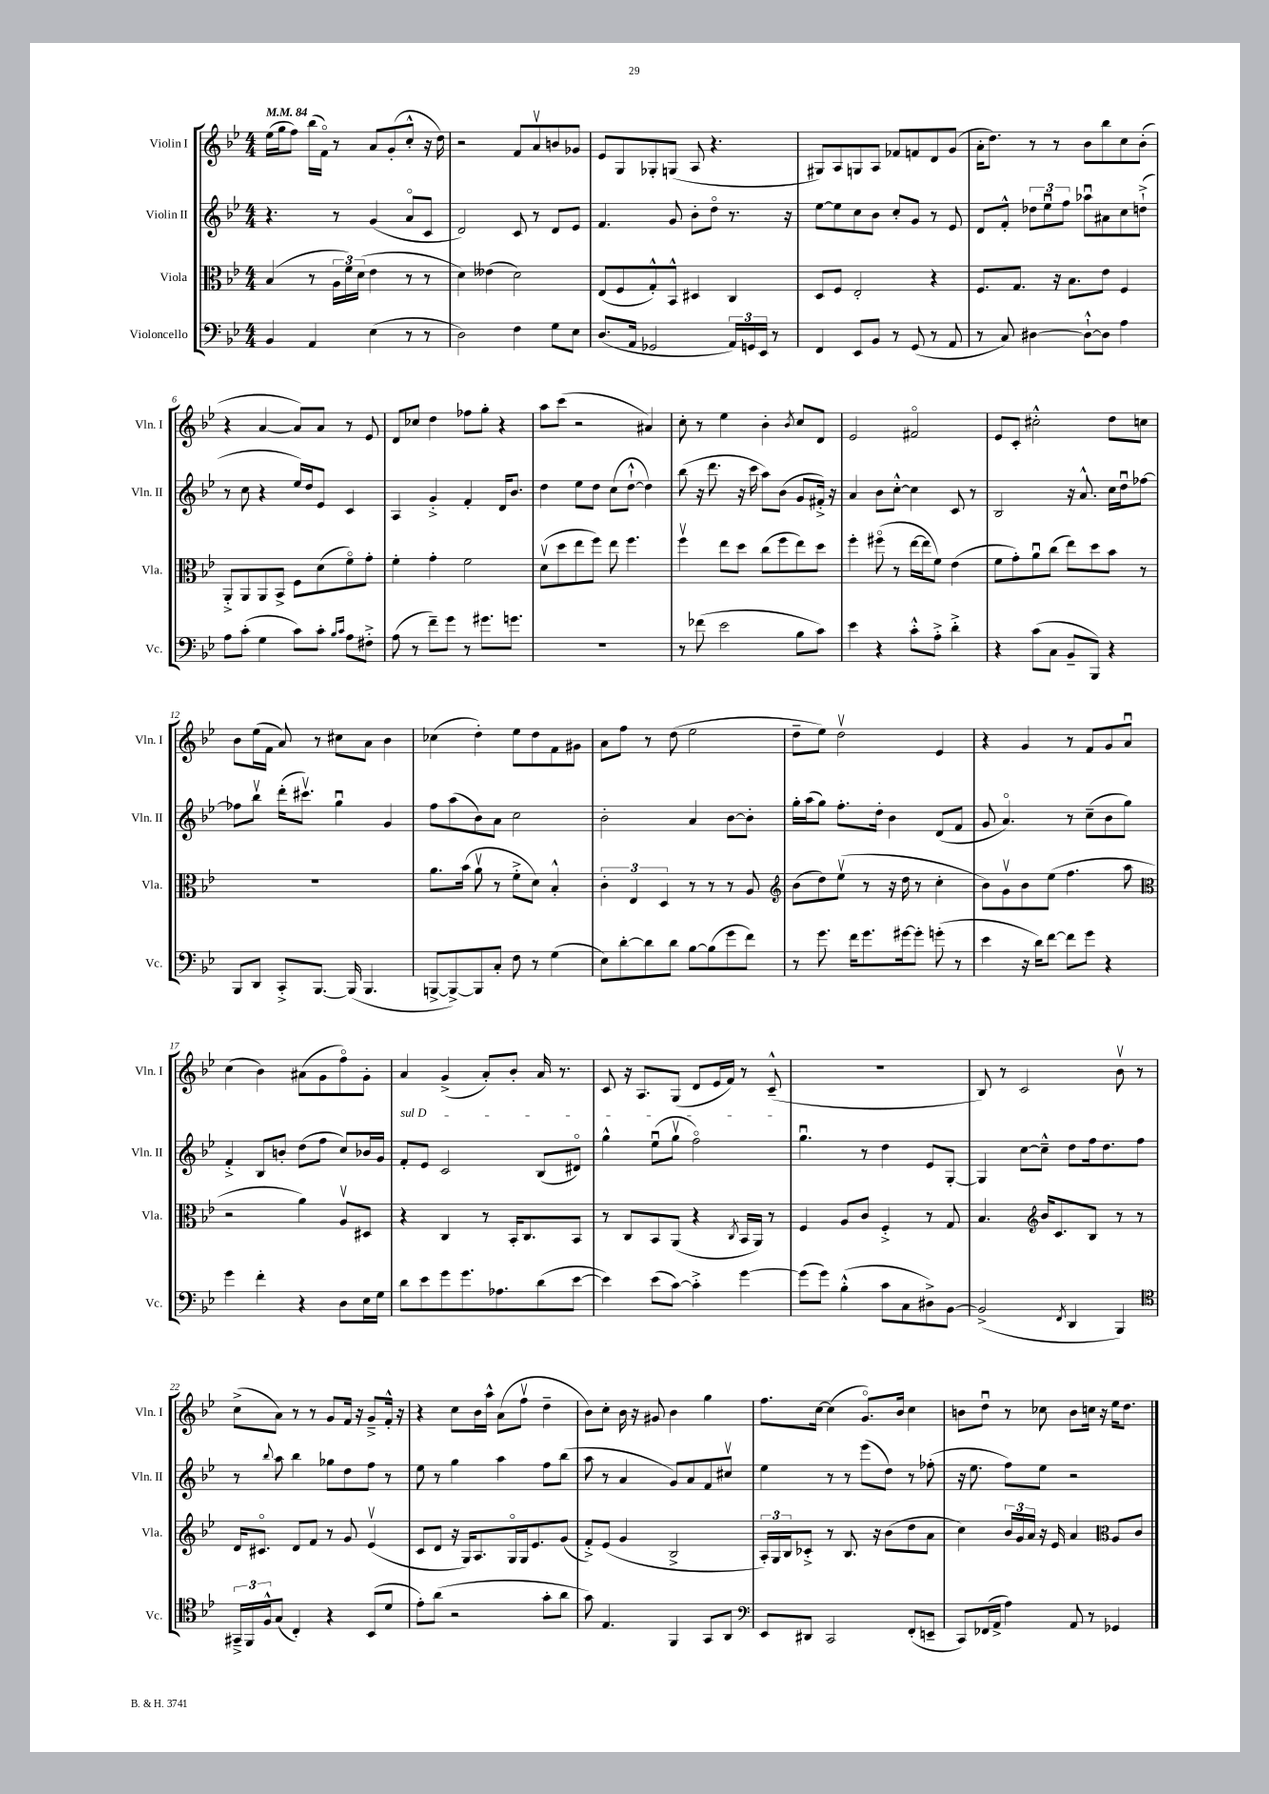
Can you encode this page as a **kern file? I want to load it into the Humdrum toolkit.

**kern	**kern	**kern	**kern
*staff4	*staff3	*staff2	*staff1
*clefF4	*clefC3	*clefG2	*clefG2
*k[b-e-]	*k[b-e-]	*k[b-e-]	*k[b-e-]
*M4/4	*M4/4	*M4/4	*M4/4
*MM84	*MM84	*MM84	*MM84
4BB-	(4B-	4.r	(16ee-
.	.	.	16gg
.	.	.	8ff)
4AA	8r	.	(16bb-
.	.	.	16fo)
.	24A	8r	8r
.	24f)	.	.
.	(24d	.	.
(4E-	4e-	(4g	8a
.	.	.	(8g'
8r	8r	8ao	8cc'^^
8r	8r	8c	16r
.	.	.	16dd)
=	=	=	=
2D)	4d)	2d)	2r
.	(4e--	.	.
4F	2d)	8c	8f
.	.	8r	8av
8G	.	8d	8b
8E-	.	8e-	8g-
=	=	=	=
(8.D	(8E-	4.f	8e-
.	8F	.	8G
16AA	.	.	.
2GG-	8G'^^)	.	8G-'
.	8BB-^^	8g	(8G
.	4D#	8b-'	8A
.	.	8ddo	4.r
24AA)	4C	8.r	.
24GG	.	.	.
24EE-	.	.	.
8r	.	.	.
.	.	16r	.
=	=	=	=
4FF	8D	[8ee-	8G#)
.	8F	8ee-]	8A
8EE-	2E-'	8cc	8G
8BB-	.	8b-	8A
8r	.	8cc'	8f-
(8GG	.	8g	8f
8r	4r	8r	8d
8AA	.	8e-	(8g
=	=	=	=
8r	8.F	8d	16a'
.	.	.	8.dd)
8C)	.	8f'^^	.
.	8.G	.	.
[4D#	.	12dd-	8r
.	.	12ee-u	.
.	16r	.	8r
.	.	12ff	.
.	8.B-	.	.
8D#`^^_	.	8aa-u	8b-
8D#]	8e-	8a#	8bb-
4A	4F	8cc	8cc
.	.	(8dd`^	(8b-'
=	=	=	=
8A	8AA'^	8r	4r
(8c'	8AA	8cc	.
4G	8AA	4r	[4a
.	8BB-^	.	.
8c)	8F	16ee-)	8a])
.	.	16dd	.
8c'	(8d	8e-	8a
16qqB-	.	.	.
16qqc	.	.	.
8A	8fo)	4c	8r
8F#'^	8g'	.	8e-
=	=	=	=
(8A	4f'	4A	8d
8r	.	.	8cc-
8f~)	4g'	4g'^	4dd
8g	.	.	.
8r	2f	4f'	8ff-
8.g#	.	.	8gg'
.	.	16d	4r
8.g	.	8.b-	.
=	=	=	=
1r	(8dv	4dd	8aa
.	8dd	.	(8ccc
.	8ee-	8ee-	2r
.	8ff)	8dd	.
.	8ee-	(8cc	.
.	4.ff	[8dd`^^	.
.	.	4dd])	4a#)
=	=	=	=
8r	4ffv	(8bb-	8cc'
(8f-	.	16r	8r
.	.	8.ddd	.
2e-	8ee-	.	4ee-
.	8dd	16r	.
.	.	16ccc	.
.	(8cc	8aa)	4b-'
.	8ff	(8b-	.
.	.	.	8qb-
8B-	8ee-)	8g	8cc
8c)	8dd	16f#'^)	8d
.	.	16r	.
=	=	=	=
4e-	4ff'	4a	2e-
4r	(8ff#o	8b-	.
.	8r	[8cc'^^	.
8c'^^	[16ee-	4cc]	2f#o
.	16ee-]	.	.
8A'^	8f)	.	.
4d'^	(4e-	8c	.
.	.	8r	.
=	=	=	=
4r	8f	2B-	8e-
.	8g')	.	8c'
(8c	8au	.	2cc#'^^
8C	(8cc	.	.
8BB-~	8ee-)	16r	.
.	.	8.a^^	.
8BBB-)	8dd	.	.
4r	8b-	16cc	8dd
.	.	16ddu	.
.	8r	[8ff-	8cc
=	=	=	=
8BBB-	1r	8ff-]	8b-
8DD	.	8bb-v	(16ee-
.	.	.	16f
8CC'^	.	(16ddd'	8a)
.	.	8.ccc#v)	.
[8.BBB-	.	.	8r
.	.	4ggu	8cc#
(16BBB-]	.	.	.
4.BBB-	.	.	8a
.	.	4g	4b-
=	=	=	=
[8BBB^	8.a	8ff	(4cc-
8BBB^_)	.	(8aa	.
.	(16b-	.	.
8BBB]	8av	8b-)	4dd')
8C'	8r	8a	.
8F	8f'^	2cc	8ee-
8r	8d)	.	8dd
(4G	4B-'^^	.	8f
.	.	.	8g#
=	=	=	=
8E-)	6c'	2b-'	8a
[8d'	.	.	8ff
.	6E-	.	.
8d]	.	.	8r
.	6D	.	.
8d	.	.	(8dd
[8B-	8r	4a	2ee-
(8B-]	8r	.	.
8g	8r	[8b-	.
8f)	8A	8b-']	.
=	=	=	=
*	*clefG2	*	*
8r	(8b-	16gg'	8dd~
.	.	(16aa	.
8.g	8dd)	8gg)	8ee-)
.	(8ee-v	8.ff'	2ddv
16f	.	.	.
8.g	8r	.	.
.	.	16dd'	.
.	16r	4b-	.
[16g#	16dd	.	.
8g#']	8r	.	.
(8g'	4cc'	(8d	4e-
8r	.	8f	.
=	=	=	=
4e-	8b-)	8g	4r
.	8gv	4.ao)	.
16r	8b-	.	4g
16d)	.	.	.
[8f	(8ee-	.	.
8f]	4.ff	8r	8r
8g	.	(8cc~	8f
4r	.	8b-	8g
.	8aa	8gg)	8au
=	=	=	=
*	*clefC3	*	*
4g	2r	4f'^	(4cc
4f'	.	8B-	4b-)
.	.	8b'	.
4r	4a)	(8dd	(8a#
.	.	8ff	8g
8D	8Av	8cc)	8ffo)
16E-	8D#	16b-	8g'
16G	.	16g	.
=	=	=	=
8d	4r	8f'	4a
8e-	.	8e-	.
8g	4C	2c	(4g^
8.g	.	.	.
.	8r	.	8a')
8.A-	.	.	.
.	16BB-'	.	8b-'
.	8.C	.	.
(8d	.	(8B-	16a
.	.	.	8.r
[8e-	8BB-	8d#o)	.
=	=	=	=
4e-])	8r	4gg^^	8c
.	8C	.	16r
.	.	.	8.A
(8e-	8BB-	(8ee-u	.
[8c)	(8AA	8ggv	(8G
4c'^]	4r	2ffo)	8d
.	.	.	16e-
.	.	.	16f)
.	8qC	.	.
[4g	16BB-	.	8r
.	16AA)	.	.
.	8r	.	(8c~^^
=	=	=	=
(8g]	4F	4.ggu	1r
8g)	.	.	.
(4B-'^^	8A	.	.
.	8c	8r	.
8c	4F'^	4dd	.
8C	.	.	.
8D#^)	8r	8e-	.
[8BB-	8G	[8G'	.
=	=	=	=
(2BB-^]	4.B-	4G]	8B-)
.	.	.	8r
.	.	[8cc	2c
*	*clefG2	*	*
.	16b-	8cc~^^]	.
.	8.c	.	.
8qFF	.	.	.
4DD	.	8dd	.
.	8B-	16ff	.
.	.	8.dd	.
4BBB-)	8r	.	8b-v
.	8r	8ff	8r
=	=	=	=
*clefC4	*	*	*
24GG#~^	16d	8r	(8cc^
24FF	.	.	.
.	8.c#o	.	.
24F^^	.	.	.
.	.	8qqbb-	.
(8G	.	8aa	8a)
4C')	8d	4bb-	8r
.	8f	.	8r
4r	8r	8gg-	8g
.	8g	8dd	16f
.	.	.	16r
(8BB-	(4e-v	8ff	8g~^
8d	.	8r	16f'^^
.	.	.	16r
=	=	=	=
8e-')	8c	8ee-	4r
(8a	8d	8r	.
2r	16r	4gg	8cc
.	16G)	.	.
.	8.A	.	16b-
.	.	.	16aa^^
.	.	4aa	(8a
.	16Go	.	.
.	16G	.	8ffv
.	8.e-	.	.
8g'	.	8ff	4dd~
8a	(8g	(8bb-	.
=	=	=	=
8g)	8f'^)	8aa	8b-)
4.E-	(8e-	8r	8cc'
.	4g	4a	16b-
.	.	.	16r
.	.	.	8g#
4FF	2B-^	8g)	4b-
.	.	8a	.
8GG	.	8f	4gg
8AA	.	8cc#v	.
=	=	=	=
*clefF4	*	*	*
8EE-	24A')	4ee-	8.ff
.	24G	.	.
.	24B-	.	.
8DD#	8c-'^	.	.
.	.	.	[16cc
2CC	8r	8r	(4cc]
.	8.B-	8r	.
.	.	(8eee-	8.go)
.	16r	.	.
.	(8b-	8dd)	.
.	.	.	16b-
(8FF'	8dd	8r	4cc
8EE~	8a	(8ff-'	.
=	=	=	=
8CC)	4cc)	16r	8b
.	.	8.ee-	.
(16FF-	.	.	8ddu
16AA^	.	.	.
4A)	24b-	8ff)	8r
.	24g	.	.
.	24a	.	.
.	16r	8ee-	8cc-
.	16e-	.	.
8AA	4a	2r	8b
8r	.	.	16cc
.	.	.	16r
*	*clefC3	*	*
4GG-	8A	.	16ee-
.	.	.	8.dd
.	8c	.	.
==	==	==	==
*-	*-	*-	*-
